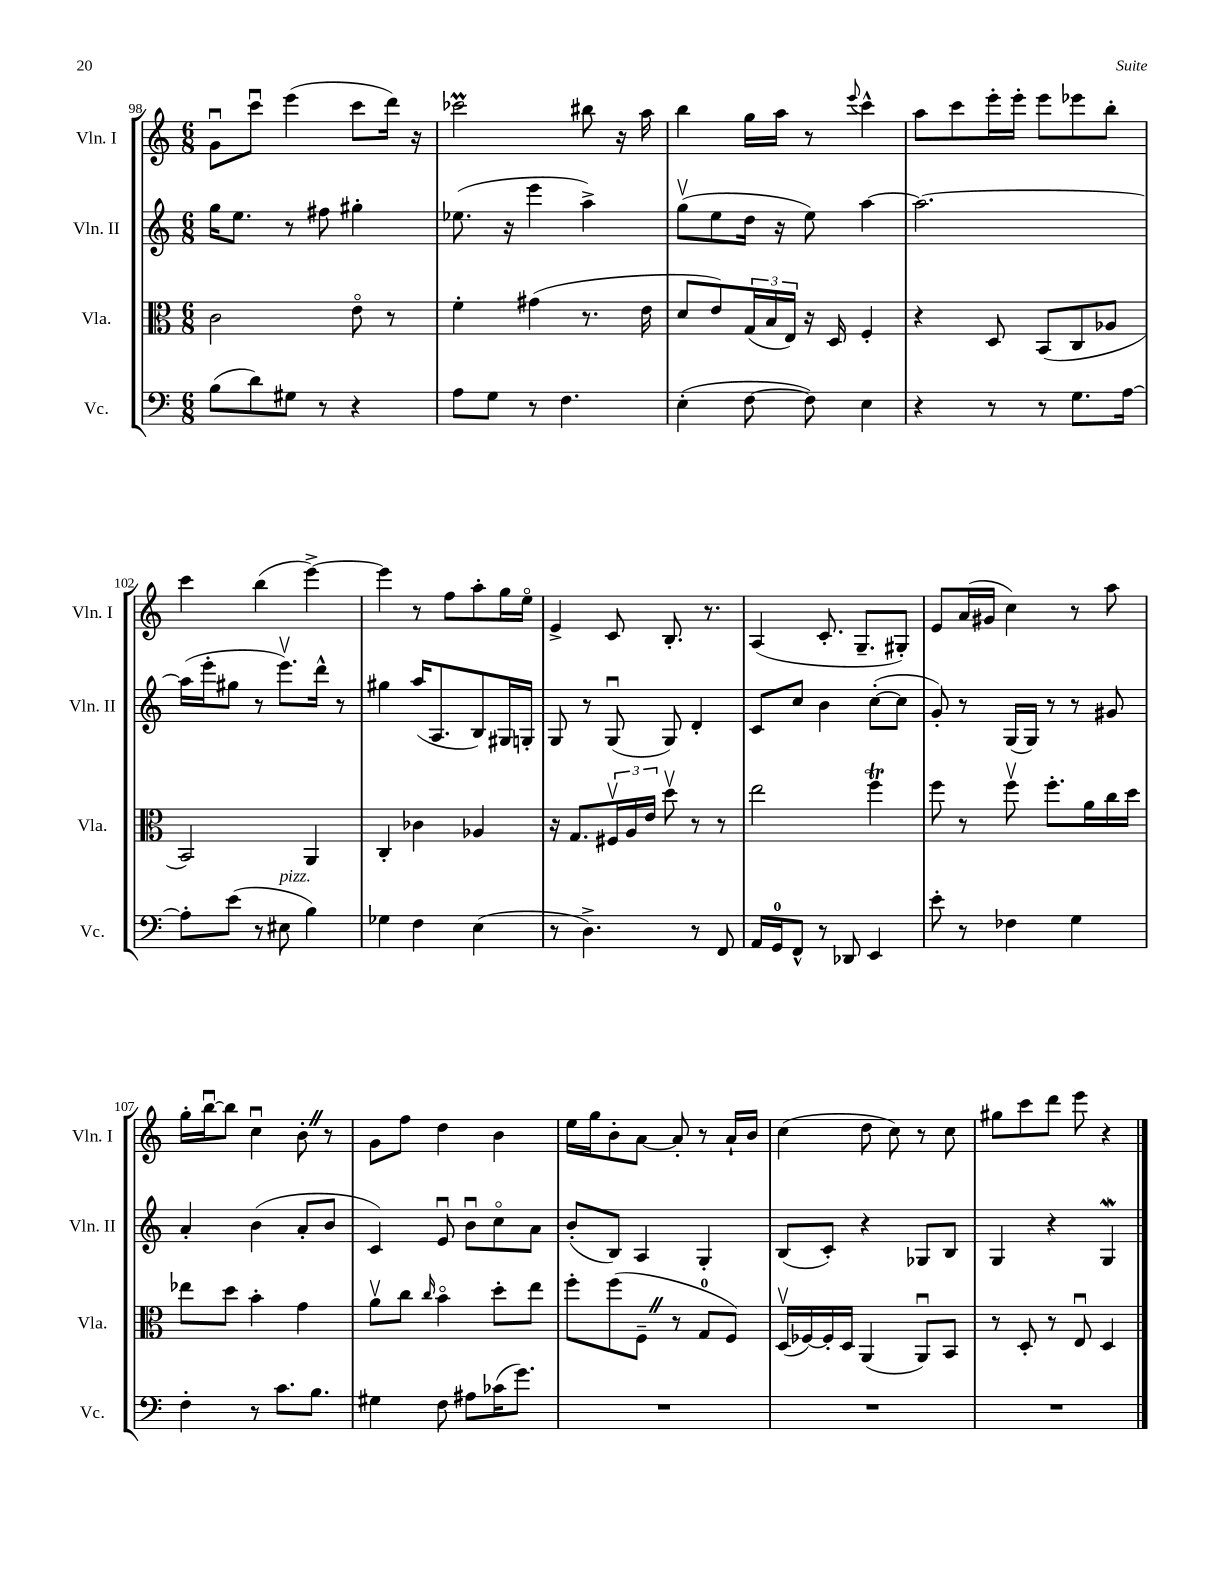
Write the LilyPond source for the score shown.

<<
\new StaffGroup <<
\new Staff = "s0" \with { instrumentName = "Vln. I" shortInstrumentName = "Vln. I" } {
    \clef treble \key c \major \numericTimeSignature \time 6/8
    g'8\downbow c'''8\downbow e'''4( c'''8 d'''16) r16 |
    ces'''2\prall bis''8 r16 a''16 |
    b''4 g''16 a''16 r8 \appoggiatura { e'''8 } c'''4-^ |
    a''8 c'''8 e'''16-. e'''16-. e'''8 ees'''8 b''8-. |
    c'''4 b''4( e'''4~->) |
    e'''4 r8 f''8 a''8-. g''16 e''16\flageolet |
    e'4-> c'8 b8.-. r8. |
    a4( c'8.-. g8.-- gis8-.) |
    e'8 a'16( gis'16 c''4) r8 a''8 |
    g''16-. b''16~\downbow b''8 c''4\downbow b'8-. \once \override BreathingSign.text = \markup { \musicglyph "scripts.caesura.straight" } \breathe r8 |
    g'8 f''8 d''4 b'4 |
    e''16 g''16 b'8-. a'8~ a'8-. r8 a'16-! b'16 |
    c''4( d''8 c''8) r8 c''8 |
    gis''8 c'''8 d'''8 e'''8 r4 \bar "|." |
}
\new Staff = "s1" \with { instrumentName = "Vln. II" shortInstrumentName = "Vln. II" } {
    \clef treble \key c \major \numericTimeSignature \time 6/8
    g''16 e''8. r8 fis''8 gis''4-. |
    ees''8.( r16 e'''4 a''4->) |
    g''8\upbow( e''8 d''16 r16 e''8) a''4~ |
    a''2.~ |
    a''16( e'''16-. gis''8 r8 e'''8.\upbow) d'''16-^ r8 |
    gis''4 a''16( a8. b8) gis16 g16-. |
    g8 r8 g8\downbow( g8) d'4-. |
    c'8 c''8 b'4 c''8~-.( c''8 |
    g'8-.) r8 g16( g16) r8 r8 gis'8 |
    a'4-. b'4( a'8-. b'8 |
    c'4) e'8\downbow b'8\downbow c''8\flageolet a'8 |
    b'8-.( b8) a4 g4-. |
    b8( c'8-.) r4 ges8 b8 |
    g4 r4 g4\mordent \bar "|." |
}
\new Staff = "s2" \with { instrumentName = "Vla." shortInstrumentName = "Vla." } {
    \clef alto \key c \major \numericTimeSignature \time 6/8
    c'2 e'8\flageolet r8 |
    f'4-. gis'4( r8. e'16 |
    d'8 e'8) \tuplet 3/2 { g16( b16 e16) } r16 d16 f4-. |
    r4 d8 b,8( c8 aes8 |
    b,2) a,4 |
    c4-. ces'4 aes4 |
    r16 g8. \tuplet 3/2 { fis16\upbow a16 e'16 } d''8\upbow r8 r8 |
    e''2 f''4\trill |
    f''8 r8 f''8\upbow f''8.-. a'16 c''16 d''16 |
    ees''8 d''8 b'4-. g'4 |
    a'8\upbow c''8 \grace { c''16 } b'4\flageolet d''8-. e''8 |
    f''8-. f''8( f8-- \once \override BreathingSign.text = \markup { \musicglyph "scripts.caesura.straight" } \breathe r8 g8-0 f8) |
    d16\upbow( fes16~) fes16-. d16 a,4( a,8\downbow) b,8 |
    r8 d8-. r8 e8\downbow d4 \bar "|." |
}
\new Staff = "s3" \with { instrumentName = "Vc." shortInstrumentName = "Vc." } {
    \clef bass \key c \major \numericTimeSignature \time 6/8
    b8( d'8) gis8 r8 r4 |
    a8 g8 r8 f4. |
    e4-.( f8~ f8) e4 |
    r4 r8 r8 g8. a16~ |
    a8-. e'8( r8 eis8^\markup { \italic "pizz." } b4) |
    ges4 f4 e4( |
    r8 d4.->) r8 f,8 |
    a,16 g,16-0 f,8-^ r8 des,8 e,4 |
    e'8-. r8 fes4 g4 |
    f4-. r8 c'8. b8. |
    gis4 f8 ais8 ces'16( g'8.) |
    R2. |
    R2. |
    R2. \bar "|." |
}
>>
>>
\layout { \context { \Score currentBarNumber = #98 } }
